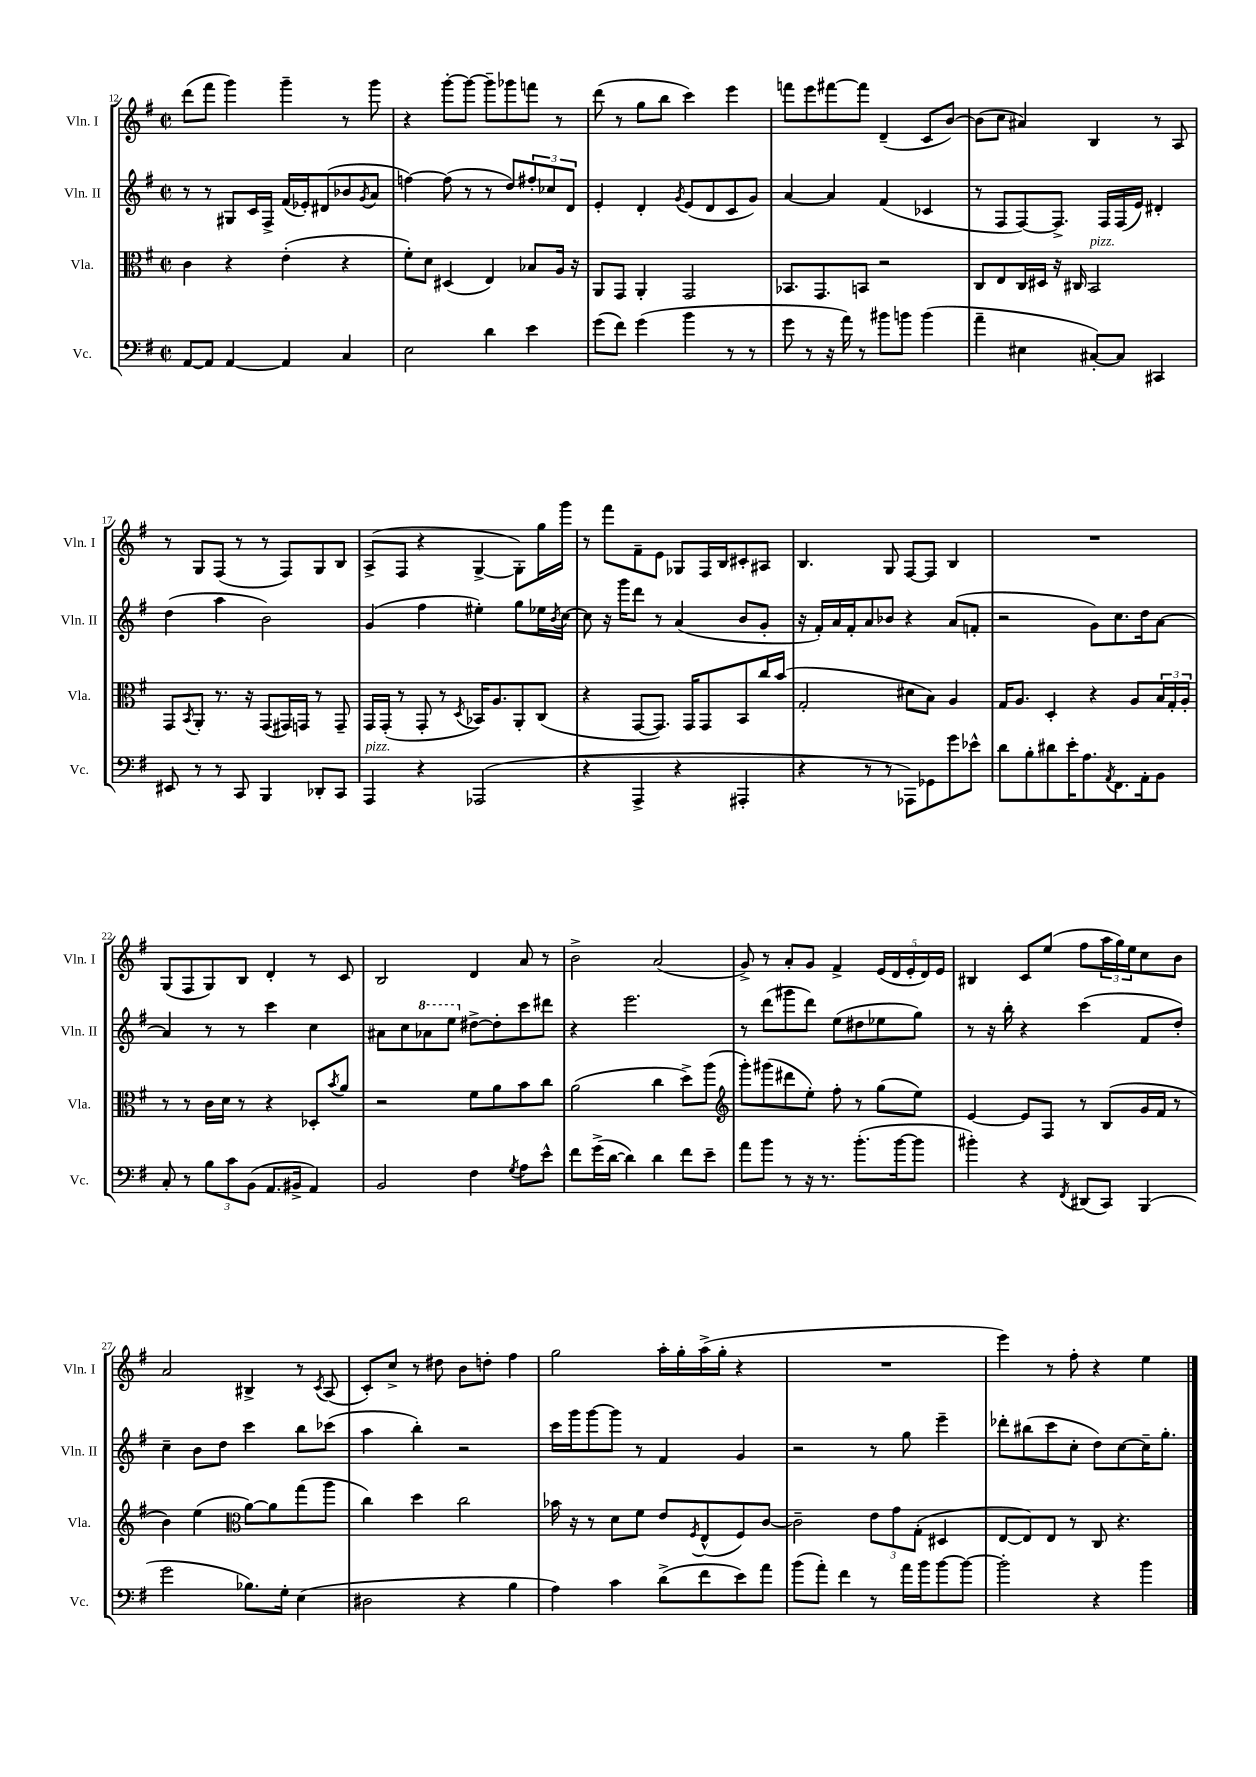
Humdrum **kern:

**kern	**kern	**kern	**kern
*staff4	*staff3	*staff2	*staff1
*clefF4	*clefC3	*clefG2	*clefG2
*k[f#]	*k[f#]	*k[f#]	*k[f#]
*M2/2	*M2/2	*M2/2	*M2/2
*met(c|)	*met(c|)	*met(c|)	*met(c|)
[8AA	4c	8r	(8ddd
8AA]	.	8r	8fff#
[4AA	4r	8G#	4ggg)
.	.	16c	.
.	.	16F#^	.
4AA]	(4e'	(16f#	4ggg~
.	.	16e-')	.
.	.	(8d#	.
4C	4r	8b-	8r
.	.	8qg	.
.	.	8a	8ggg
=	=	=	=
2E	8f#')	[4ff)	4r
.	8d	.	.
.	(4D#	(8ff]	[8ggg'
.	.	8r	8ggg_
4d	4E)	8r	8ggg~]
.	.	8dd)	8ggg-
4e	8B-	12ff#'	8fff
.	.	12cc-	.
.	16A	.	8r
.	.	12d	.
.	16r	.	.
=	=	=	=
(8g	8AA	4e'	(8ddd
8f#)	8GG	.	8r
(4g	4AA'	4d'	8gg
.	.	.	8bb
.	.	8qg	.
4b	2GG	(8e	4ccc)
.	.	8d	.
8r	.	8c	4eee
8r	.	8g)	.
=	=	=	=
8g	8.BB-	[4a	8fff
8r	.	.	8eee
.	8.GG	.	.
16r	.	4a]	[8fff#
16a)	.	.	.
8r	8BB	.	8fff#]
8b#	2r	(4f#	(4d~
8b	.	.	.
(4b	.	4c-	8c
.	.	.	[8b)
=	=	=	=
4a~	8C	8r	(8b]
.	8E	8F#	8cc
4E#	16C	[8F#)	4a#)
.	16D#	.	.
.	16r	8.F#^]	.
.	16C#	.	.
[8C#')	2BB	.	4B
.	.	16F#	.
8C#]	.	(16F#	.
.	.	16e)	.
4CC#	.	4d#'	8r
.	.	.	8A
=	=	=	=
8EE#	8GG	(4dd	8r
.	8qBB	.	.
8r	8AA'	.	8G
8r	8.r	4aa	(8F#
8CC	.	.	8r
.	16r	.	.
4BBB	(8GG	2b)	8r
.	16GG#)	.	8F#)
.	16GG	.	.
8DD-'	8r	.	8G
8CC	8GG~	.	8B
=	=	=	=
4AAA	16GG	(4g	(8A^
.	(16GG'	.	.
.	8r	.	8F#
4r	8GG'	4ff#	4r
.	8r	.	.
.	8qD	.	.
(2AAA-	16BB-)	4ee#')	[4G^
.	8.A	.	.
.	8AA'	8gg	8G'])
.	(8C	16ee-	16gg
.	.	8qb	.
.	.	[16cc	16ggg
=	=	=	=
4r	4r	8cc]	8r
.	.	16r	8fff#
.	.	16ggg	.
4AAA^	[8GG	8ddd	8f#~
.	8.GG])	8r	8e
4r	.	(4a	8G-
.	16GG	.	.
.	8GG	.	16F#
.	.	.	16B
4AAA#'	8BB	8b	8c#'
.	16cc	8g'	8A#
.	(16b	.	.
=	=	=	=
4r	2G'	16r	4.B
.	.	16f#')	.
.	.	16a	.
.	.	16f#'	.
8r	.	8a	.
8r	.	8b-	8G
8AAA-)	8d#	4r	[8F#
8GG-	8B)	.	8F#]
8g	4A	(8a	4B
8e-^^	.	8f'	.
=	=	=	=
8d	16G	2r	1r
.	8.A	.	.
8B'	.	.	.
8d#	4D'	.	.
16e'	.	.	.
8.A	.	.	.
.	4r	8g)	.
8qAA	.	.	.
8.FF#	.	8.cc	.
.	8A	.	.
16AA'	.	16dd	.
8BB	24B	[8a	.
.	24G'	.	.
.	24A'	.	.
=	=	=	=
8C'	8r	4a]	(8G
8r	8r	.	8F#
12B	16c	8r	8G)
.	16d	.	.
12c	.	.	.
.	8r	8r	8B
(12BB	.	.	.
8.AA	4r	4ccc	4d'
16BB#^	.	.	.
4AA)	8D-'	4cc	8r
.	8qb	.	.
.	8a	.	8c
=	=	=	=
2BB	2r	8a#	2B
.	.	8cc	.
.	.	8aa-	.
.	.	8eee	.
4F#	8f#	[8dd#^	4d
.	8a	8dd#']	.
8qG	.	.	.
8A	8b	8ccc	8a
8e^^	8cc	8ddd#	8r
=	=	=	=
8f#	(2a	4r	2b^
(16g^	.	.	.
[16d	.	.	.
4d])	.	2.eee	.
4d	4cc	.	(2a
8f#	8dd^)	.	.
8e~	(8aa	.	.
=	=	=	=
*	*clefG2	*	*
8a	8ggg')	8r	8g^)
8b	(8ggg#	(8ddd	8r
8r	8ddd#	8ggg#	8a'
16r	8ee')	8ddd)	8g
8.r	.	.	.
.	8ff#'	(8ee	4f#^
(8.b'	8r	8dd#	.
.	(8gg	8ee-	(20e
.	.	.	20d
[16b	.	.	.
.	.	.	20e'
8b]	8ee)	8gg)	.
.	.	.	20d)
.	.	.	20e
=	=	=	=
4b#')	[4e	8r	4B#
.	.	16r	.
.	.	16bb'	.
4r	8e]	4r	8c
.	8F#	.	(8ee
8qFF#	.	.	.
(8DD#	8r	(4ccc	8ff#
8CC)	(8B	.	24aa
.	.	.	24gg)
.	.	.	24ee
(4BBB	16g	8f#	8cc
.	16f#	.	.
.	8r	8dd')	8b
=	=	=	=
2g	4b)	4cc~	2a
.	(4ee	8b	.
.	.	8dd	.
*	*clefC3	*	*
8.B-)	[8a)	4ccc	4B#^
.	8a]	.	.
16G'	.	.	.
(4E	(8gg	8bb	8r
.	.	.	8qc
.	8aa	(8ccc-	(8A
=	=	=	=
2D#	4cc)	4aa	8c')
.	.	.	8cc^
.	4dd	4bb')	8r
.	.	.	8dd#
4r	2cc	2r	8b
.	.	.	8dd'
4B	.	.	4ff#
=	=	=	=
4A)	16b-	16ccc	2gg
.	16r	16ggg	.
.	8r	[8ggg	.
4c	8d	8ggg]	.
.	8f#	8r	.
(8d^	8e	4f#	16aa'
.	.	.	16gg'
.	8qF#	.	.
8f#	(8E^^	.	(16aa^
.	.	.	16gg'
8e)	8F#)	4g	4r
8a	[8c	.	.
=	=	=	=
(8b	2c~]	2r	1r
8a')	.	.	.
4f#	.	.	.
8r	12e	8r	.
.	12g	.	.
16a	.	8gg	.
.	(12G'	.	.
16b	.	.	.
[8b	4D#	4eee~	.
8b_	.	.	.
=	=	=	=
2b']	[8E	8ddd-'	4eee)
.	8E])	(8bb#	.
.	8E	8ccc	8r
.	8r	8cc'	8ff#'
4r	8C	8dd)	4r
.	4.r	[8cc	.
4b	.	16cc~]	4ee
.	.	8.gg'	.
==	==	==	==
*-	*-	*-	*-
